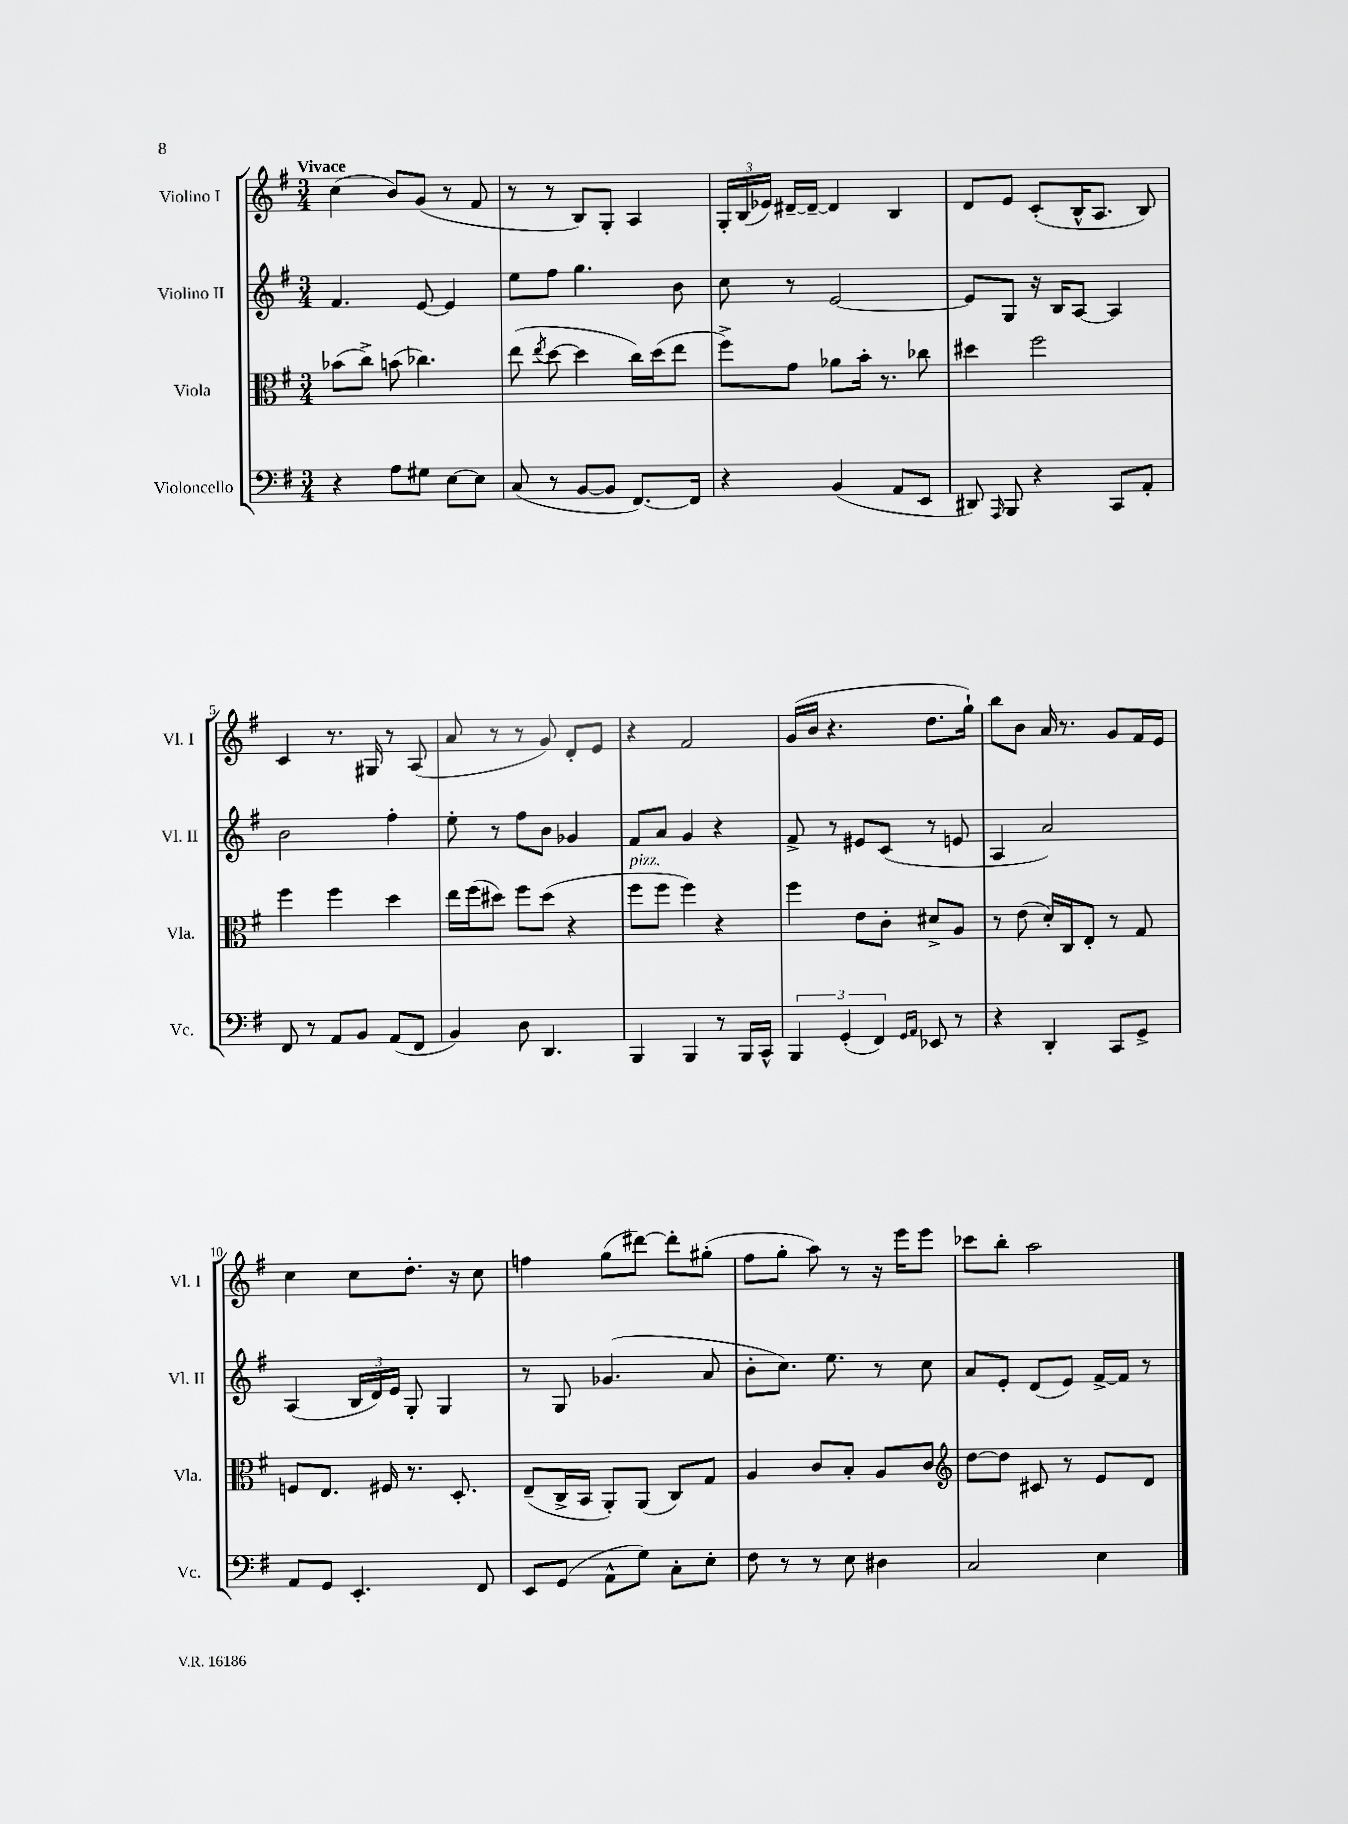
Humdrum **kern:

**kern	**kern	**kern	**kern
*staff4	*staff3	*staff2	*staff1
*clefF4	*clefC3	*clefG2	*clefG2
*k[f#]	*k[f#]	*k[f#]	*k[f#]
*M3/4	*M3/4	*M3/4	*M3/4
4r	(8b-	4.f#	(4cc
.	8cc^)	.	.
8A	(8b	.	8b)
8G#	4.cc-)	[8e	(8g
[8E	.	4e]	8r
8E]	.	.	8f#
=	=	=	=
(8C	(8ee	8ee	8r
.	8qee	.	.
8r	[8dd	8ff#	8r
[8BB	4dd]	4.gg	8B)
8BB]	.	.	8G'
[8.FF#)	16cc)	.	4A
.	(16dd	.	.
.	8ee	8b	.
16FF#]	.	.	.
=	=	=	=
4r	8ff#^)	8cc	24G'
.	.	.	(24B
.	.	.	24e-)
.	8g	8r	[16d#~
.	.	.	16d#~_
(4BB	8a-	[2e	4d#]
.	16b'	.	.
.	8.r	.	.
8AA	.	.	4B
8EE	8cc-	.	.
=	=	=	=
8DD#)	4dd#	8e]	8d
16qqAAA	.	.	.
8BBB	.	8G	8e
4r	2ff#	16r	(8c'
.	.	16B	.
.	.	[8A	16B^^
.	.	.	8.A
8CC	.	4A]	.
8AA'	.	.	8B)
=	=	=	=
8FF#	4ff#	2b	4c
8r	.	.	.
8AA	4ff#	.	8.r
8BB	.	.	.
.	.	.	16G#
(8AA	4dd	4ff#'	8r
8FF#	.	.	(8A
=	=	=	=
4BB)	16ee	8ee'	8a
.	(16ff#	.	.
.	8dd#)	8r	8r
8D	8ff#	8ff#	8r
4.DD	(8dd#	8b	8g)
.	4r	4g-	8d'
.	.	.	8e
=	=	=	=
4BBB	8ff#	8f#	4r
.	8ff#	8a	.
4BBB	4ff#)	4g	2f#
8r	4r	4r	.
16BBB	.	.	.
16CC^^	.	.	.
=	=	=	=
6BBB	4ff#	8f#^	(16g
.	.	.	16b
.	.	8r	4.r
(6GG'	.	.	.
.	8e	8e#	.
6FF#)	.	.	.
.	8c'	(8c	.
16qqGG	.	.	.
16qqAA	.	.	.
8EE-	8d#^	8r	8.dd
8r	8A	8e	.
.	.	.	16gg`)
=	=	=	=
4r	8r	4A	8bb
.	(8e	.	8b
4DD'	16d')	2a)	16a
.	16C	.	8.r
.	8E'	.	.
8CC	8r	.	8g
8GG^	8G	.	16f#
.	.	.	16e
=	=	=	=
8AA	8F	(4A	4cc
8GG	8.E	.	.
4.EE'	.	24B	8cc
.	.	24d)	.
.	16F#	.	.
.	.	24e	.
.	8.r	8G'	8.dd'
.	.	4G	.
.	8.D'	.	16r
8FF#	.	.	8cc
=	=	=	=
8EE	(8E~	8r	4ff
(8GG	16C^	8G	.
.	16BB	.	.
8AA^^	8AA')	(4.g-	(8gg
8G)	(8AA	.	[8ddd#)
8C'	8C)	.	8ddd#']
8E'	8G	8a	(8gg#'
=	=	=	=
8F#	4A	8b'	8ff#
8r	.	8.cc)	8gg'
8r	8c	.	8aa)
.	.	8.ee	.
8E	8B'	.	8r
4D#	8A	8r	16r
.	.	.	16eee
.	8c	8cc	8eee
=	=	=	=
*	*clefG2	*	*
2C	[8dd	8a	8ccc-
.	8dd]	8e'	8bb'
.	8c#	(8d	2aa
.	8r	8e)	.
4E	8e	[16f#^	.
.	.	16f#]	.
.	8d	8r	.
==	==	==	==
*-	*-	*-	*-
